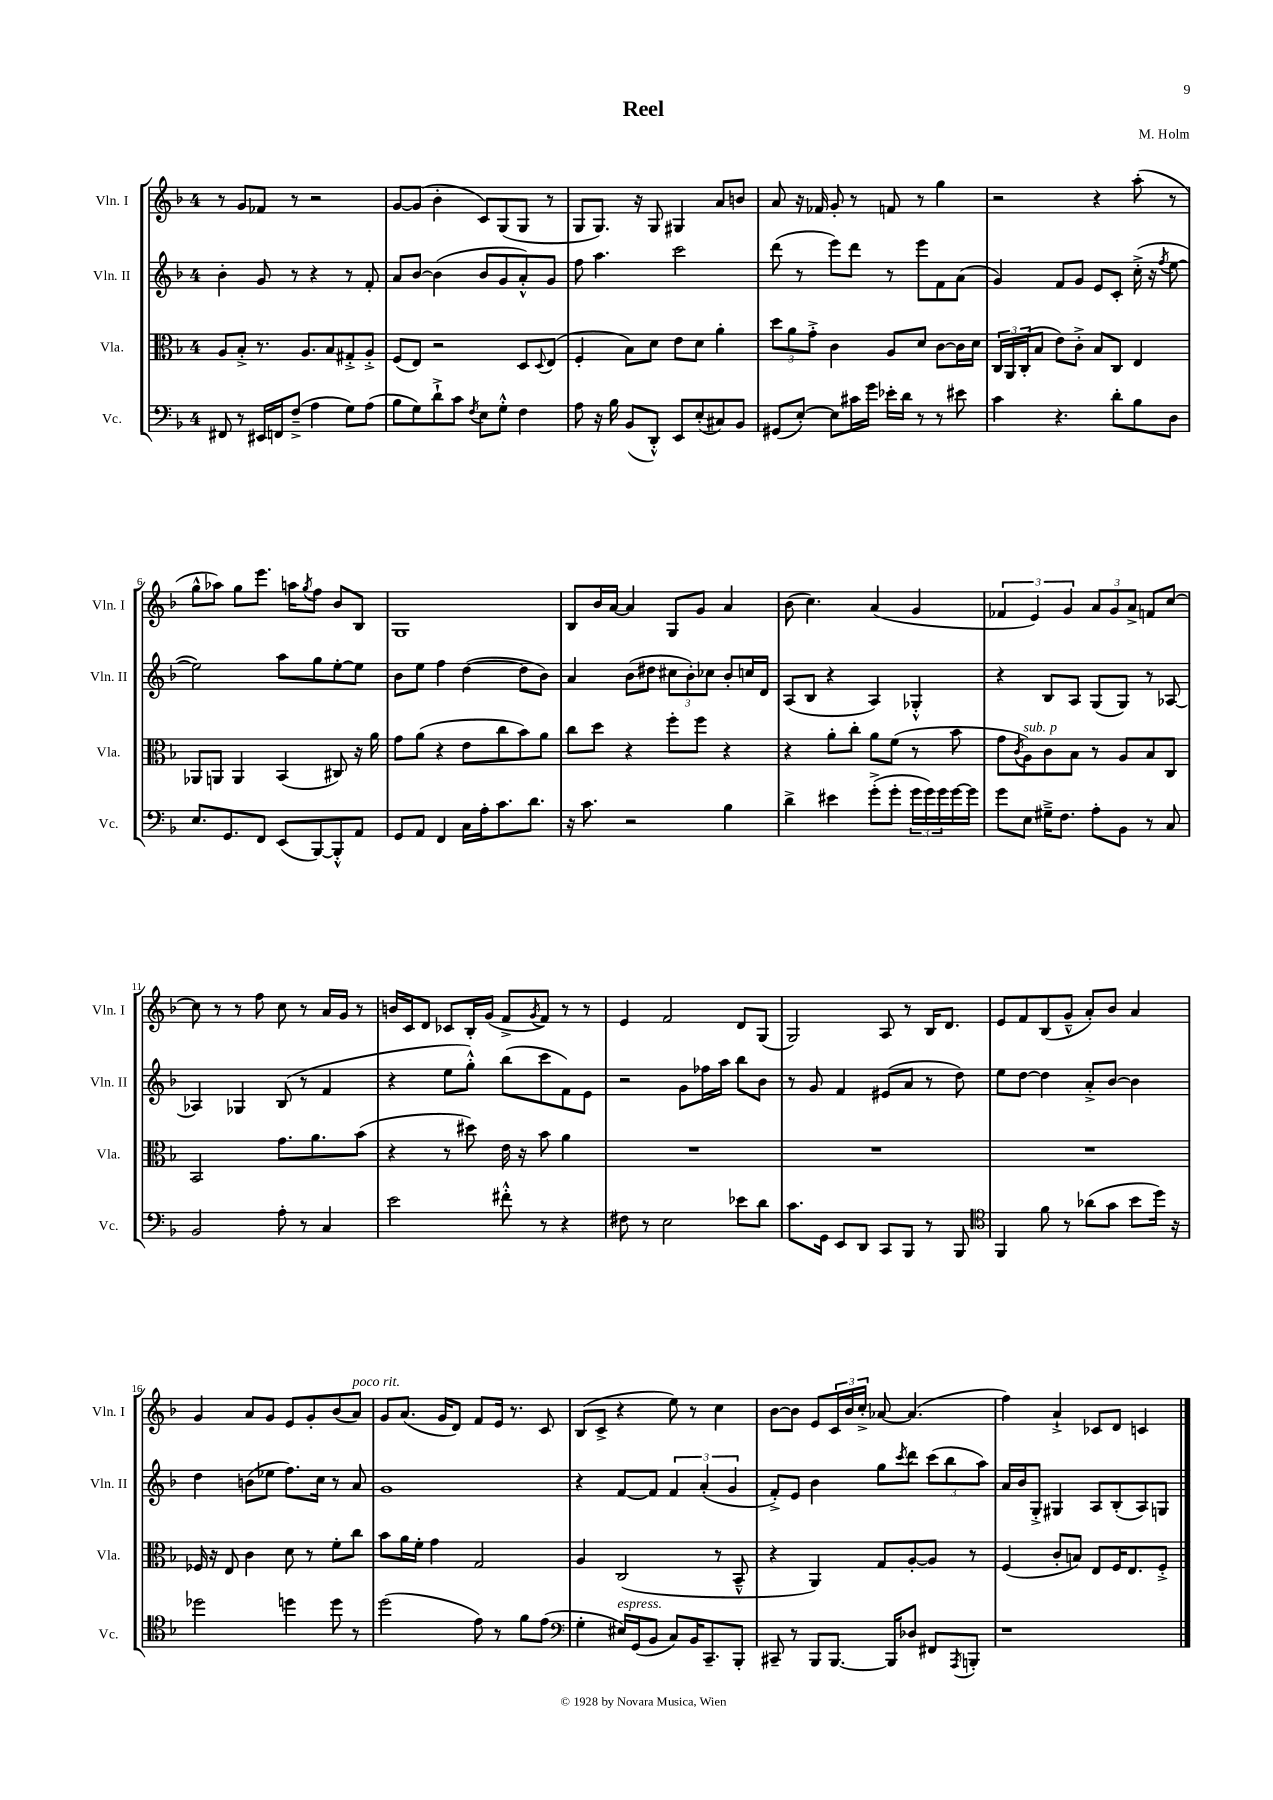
\header { title = "Reel" composer = "M. Holm" }
<<
\new StaffGroup <<
\new Staff = "s0" \with { instrumentName = "Vln. I" shortInstrumentName = "Vln. I" } {
    \clef treble \key f \major \once \override Staff.TimeSignature.style = #'single-digit \time 4/4
    r8 g'8 fes'8 r8 r2 |
    g'8~ g'8( bes'4-. c'8) g8( g8 r8 |
    g8 g8.) r16 g8 gis4 a'8 b'8 |
    a'8 r16 fes'16 g'8-. r8 f'8 r8 g''4 |
    r2 r4 a''8-.( r8 |
    g''8-^ aes''8) g''8 e'''8. a''16 \acciaccatura { g''8 } f''8 bes'8 bes8 |
    g1 |
    bes8 bes'16 a'16~ a'4 g8 g'8 a'4 |
    bes'8( c''4.) a'4( g'4 |
    \tuplet 3/2 { fes'4 e'4) g'4 } \tuplet 3/2 { a'8 g'8 a'8-> } f'8 c''8~ |
    c''8 r8 r8 f''8 c''8 r8 a'16 g'16 r8 |
    b'16 c'16 d'8 ces'8 bes16-. g'16( f'8-> \acciaccatura { g'8 } f'8) r8 r8 |
    e'4 f'2 d'8 g8( |
    g2) a8 r8 bes16 d'8. |
    e'8 f'8 bes8( g'8---^ a'8-.) bes'8 a'4 |
    g'4 a'8 g'8 e'8 g'8-. bes'8( a'8^\markup { \italic "poco rit." }) |
    g'8 a'8.( g'16 d'8) f'8 e'16 r8. c'8 |
    bes8( c'8-> r4 e''8) r8 c''4 |
    bes'8~ bes'8 e'8 \tuplet 3/2 { c'16 bes'16 c''16-.-> } aes'8~ aes'4.( |
    f''4) a'4-!-> ces'8 d'8 c'4 \bar "|." |
}
\new Staff = "s1" \with { instrumentName = "Vln. II" shortInstrumentName = "Vln. II" } {
    \clef treble \key f \major \once \override Staff.TimeSignature.style = #'single-digit \time 4/4
    bes'4-. g'8 r8 r4 r8 f'8-. |
    a'8 bes'8~ bes'4( bes'8 g'8 a'8-.-^) g'8 |
    f''8 a''4. c'''2 |
    d'''8( r8 e'''8) d'''8 r8 e'''8 f'8 a'8( |
    g'4) f'8 g'8 e'8 c'8-. c''16-.->( r16 \acciaccatura { f''8 } e''8~ |
    e''2) a''8 g''8 e''8~-. e''8 |
    bes'8 e''8 f''4 d''4~( d''8 bes'8) |
    a'4 bes'8( dis''8 \tuplet 3/2 { cis''8 bes'8-.) ces''8 } bes'8-. c''16 d'16 |
    a8( bes8 r4 a4) ges4-.-^ |
    r4 bes8 a8 g8( g8) r8 aes8~ |
    aes4 ges4 bes8( r8 f'4 |
    r4 e''8 g''8-.-^) bes''8( c'''8 f'8) e'8 |
    r2 g'8 fes''16 a''16 bes''8 bes'8 |
    r8 g'8 f'4 eis'8( a'8 r8 d''8) |
    e''8 d''8~ d''4 a'8-.-> bes'8~ bes'4 |
    d''4 b'8( ees''8 f''8.) c''16 r8 a'8 |
    g'1 |
    r4 f'8~ f'8 \tuplet 3/2 { f'4 a'4-.( g'4 } |
    f'8-.->) e'8 bes'4 g''8 \acciaccatura { c'''8 } d'''8 \tuplet 3/2 { c'''8( bes''8 a''8) } |
    a'16 bes'16 g8-.-> gis4 a8 bes8-.( a8) g8 \bar "|." |
}
\new Staff = "s2" \with { instrumentName = "Vla." shortInstrumentName = "Vla." } {
    \clef alto \key f \major \once \override Staff.TimeSignature.style = #'single-digit \time 4/4
    a8 bes8-.-> r8. a8. bes8 gis8-.-> a8-.-> |
    f8( e8) r2 d8 \appoggiatura { d8 } e8( |
    f4-. bes8) d'8 e'8 d'8 a'4-. |
    \tuplet 3/2 { d''8 a'8 g'8-.-> } c'4 a8 d'8 c'8~ c'16 d'16 |
    \tuplet 3/2 { c16 a,16 c16-.( } bes8 e'8) c'8-.-> bes8 c8 e4 |
    aes,8 a,8 a,4 bes,4( cis8) r16 a'16 |
    g'8 a'8( r4 e'8 c''8 bes'8) a'8 |
    c''8 d''8 r4 f''8-. f''8 r4 |
    r4 a'8-. c''8-. a'8 f'8( r8 bes'8 |
    g'8 \acciaccatura { c'8 } a8^\markup { \italic "sub. p" }) c'8 bes8 r8 a8 bes8 c8 |
    bes,2 g'8. a'8. bes'8( |
    r4 r8 dis''8) e'16 r16 bes'8 a'4 |
    R1 |
    R1 |
    R1 |
    fes16 r16 e8 c'4 d'8 r8 f'8-. c''8 |
    bes'8 a'16 f'16-. g'4 g2 |
    a4 c2( r8 bes,8---^ |
    r4 a,4) g8 a8~-. a8 r8 |
    f4( c'8-. b8) e8 f16 e8. f8-.-> \bar "|." |
}
\new Staff = "s3" \with { instrumentName = "Vc." shortInstrumentName = "Vc." } {
    \clef bass \key f \major \once \override Staff.TimeSignature.style = #'single-digit \time 4/4
    fis,8 r8 eis,16 f,16 f8--->( a4 g8) a8( |
    bes8 g8) d'8-!-> c'8 \acciaccatura { f8 } e8 g8-.-^ f4 |
    a8 r16 bes16 bes,8( d,8-.-^) e,8 e8-.( cis8) bes,8 |
    gis,8( e8~-.) e8 cis'16 g'16 ees'16-. d'16 r8 r8 eis'8 |
    c'4 r4. d'8-. bes8 d8 |
    e8. g,8. f,8 e,8( bes,,8~) bes,,8-.-^ a,8 |
    g,8 a,8 f,4 c16 a16-. c'8. d'8. |
    r16 c'8. r2 bes4 |
    d'4-> eis'4 g'8-.->( g'8-. \tuplet 3/2 { g'16 g'16) g'16 } g'16~ g'16 |
    g'8 e8 gis16---> f8. a8-. bes,8 r8 c8 |
    bes,2 a8-. r8 c4 |
    e'2 fis'8-.-^ r8 r4 |
    fis8 r8 e2 ees'8 d'8 |
    c'8. g,16 e,8 d,8 c,8 bes,,8 r8 bes,,8 |
    \clef tenor f,4 f'8 r8 aes'8( g'8 bes'8 d''16) r16 |
    des''2 d''4 d''8 r8 |
    d''2( e'8) r8 f'8 e'8( |
    \clef bass g4-. eis16^\markup { \italic "espress." }) g,16( bes,8 c8) bes,16 c,8.-- bes,,8-. |
    cis,8-- r8 bes,,8 bes,,8.~ bes,,16 des8 fis,8 \acciaccatura { a,,8 } b,,8-. |
    r1 \bar "|." |
}
>>
>>
